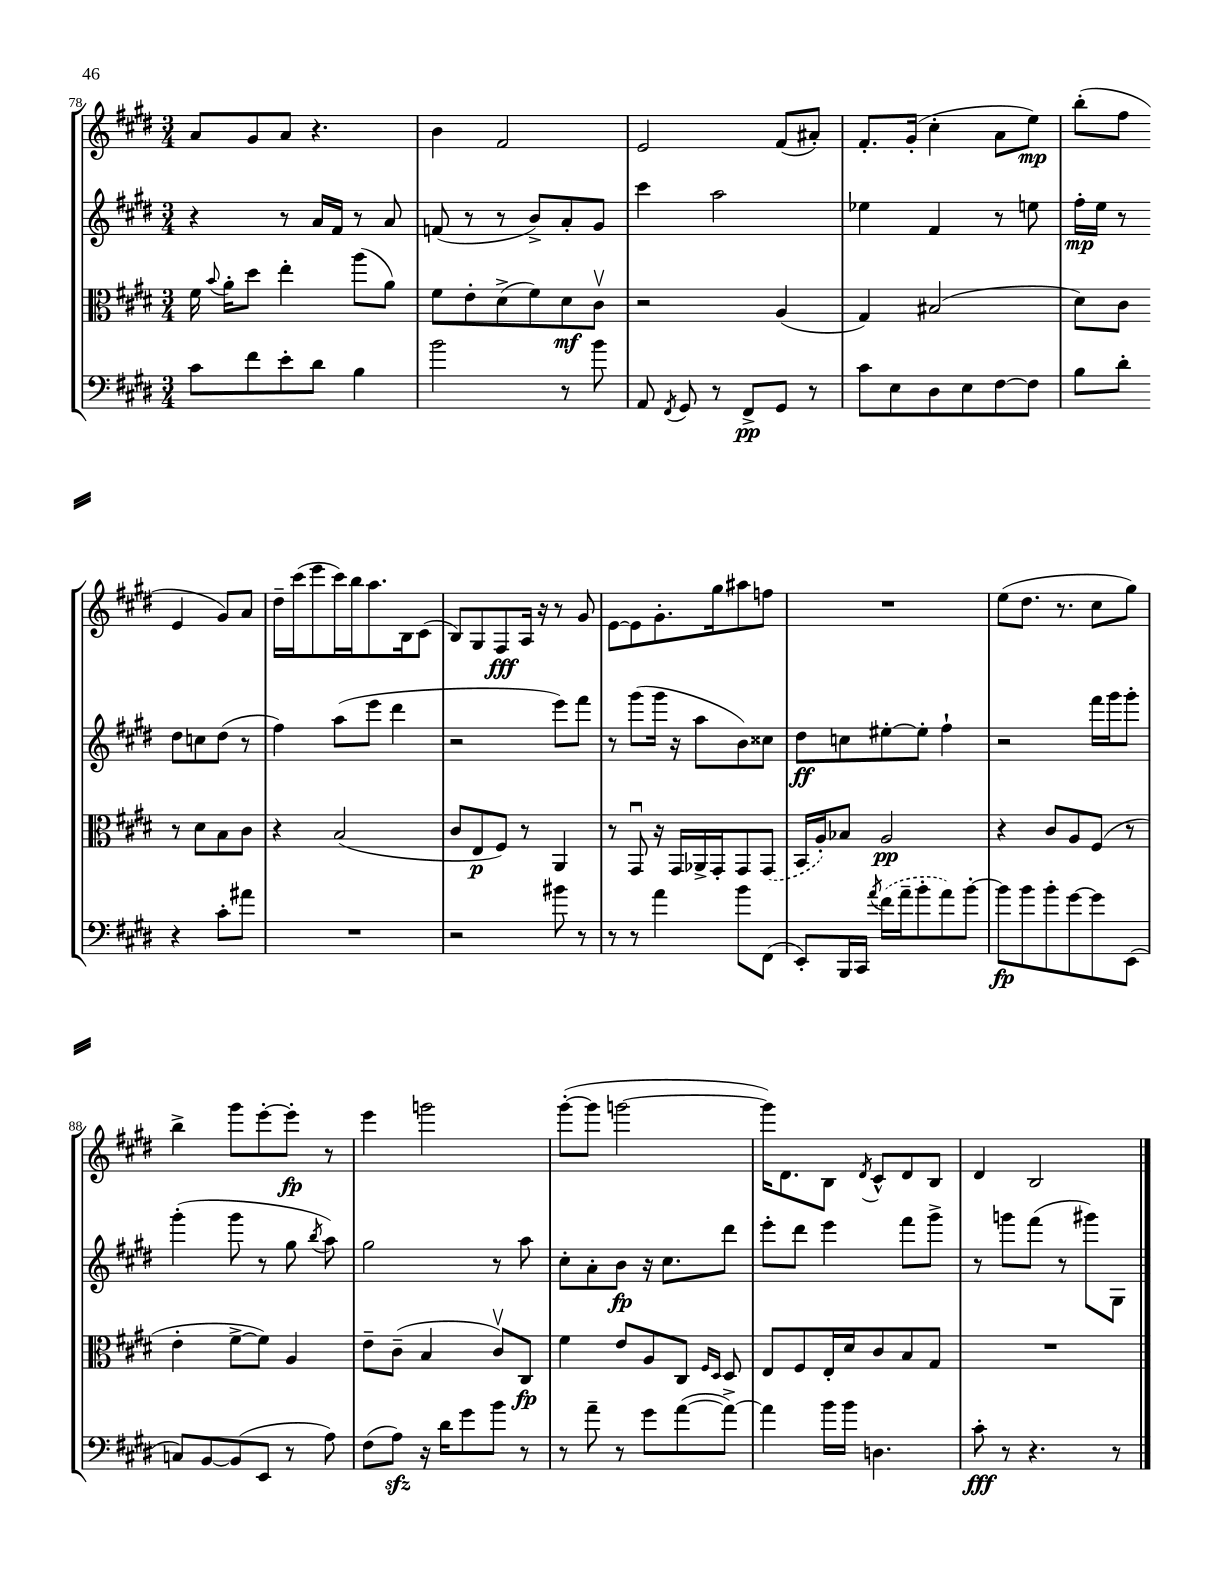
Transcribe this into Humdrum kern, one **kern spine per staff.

**kern	**dynam	**kern	**dynam	**kern	**dynam	**kern	**dynam
*part4	*part4	*part3	*part3	*part2	*part2	*part1	*part1
*staff4	*staff4	*staff3	*staff3	*staff2	*staff2	*staff1	*staff1
*clefF4	*	*clefC3	*	*clefG2	*	*clefG2	*
*k[f#c#g#d#]	*	*k[f#c#g#d#]	*	*k[f#c#g#d#]	*	*k[f#c#g#d#]	*
*M3/4	*	*M3/4	*	*M3/4	*	*M3/4	*
=78	=78	=78	=78	=78	=78	=78	=78
8c#\L	.	16f#\	.	4r	.	8a/L	.
.	.	8qqb/	.	.	.	.	.
.	.	16a'\KL	.	.	.	.	.
8f#\	.	8dd#\J	.	.	.	8g#/	.
8e'\	.	4ee'\	.	8r	.	8a/J	.
8d#\J	.	.	.	16a/LL	.	4.r	.
.	.	.	.	16f#/JJ	.	.	.
4B\	.	(8aa\L	.	8r	.	.	.
.	.	8a\J)	.	8a/	.	.	.
=79	=79	=79	=79	=79	=79	=79	=79
2b\	.	8f#\L	.	(8fn/	.	4b\	.
.	.	8e'\	.	8r	.	.	.
.	.	(8d#^\	.	8r	.	2f#/	.
.	.	8f#\)	.	8b^/L)	.	.	.
8r	.	8d#\	mf	8a'/	.	.	.
8b\	.	8c#v\J	.	8g#/J	.	.	.
=80	=80	=80	=80	=80	=80	=80	=80
8AA/	.	2r	.	4ccc#\	.	2e/	.
8qFF#/	.	.	.	.	.	.	.
8GG#/	.	.	.	.	.	.	.
8r	.	.	.	2aa\	.	.	.
8FF#^/L	pp	.	.	.	.	.	.
8GG#/J	.	(4A/	.	.	.	(8f#/L	.
8r	.	.	.	.	.	8a#X'/J)	.
=81	=81	=81	=81	=81	=81	=81	=81
8c#\L	.	4G#/)	.	4ee-X\	.	8.f#'/L	.
8E\	.	.	.	.	.	.	.
.	.	.	.	.	.	(16g#'/Jk	.
8D#\	.	(2B#X/	.	4f#/	.	4cc#'\	.
8E\	.	.	.	.	.	.	.
[8F#\	.	.	.	8r	.	8a\L	.
8F#\J]	.	.	.	8een\	.	8ee\J)	mp
=82	=82	=82	=82	=82	=82	=82	=82
8B\L	.	8d#\L)	.	16ff#'\LL	mp	(8bb'\L	.
.	.	.	.	16ee\JJ	.	.	.
8d#'\J	.	8c#\J	.	8r	.	8ff#\J	.
4r	.	8r	.	8dd#\L	.	4e/	.
.	.	8d#\L	.	8ccn\	.	.	.
8c#'\L	.	8B\	.	(8dd#\J	.	8g#/L)	.
8a#X\J	.	8c#\J	.	8r	.	8a/J	.
!!LO:LB:g=z
=83	=83	=83	=83	=83	=83	=83	=83
2.r	.	4r	.	4ff#\)	.	16dd#~\LL	.
.	.	.	.	.	.	(16ccc#\J	.
.	.	.	.	.	.	8eee\	.
.	.	(2B/	.	(8aa\L	.	16ccc#\L)	.
.	.	.	.	.	.	16bb\J	.
.	.	.	.	8eee\J	.	8.aa\	.
.	.	.	.	4ddd#\	.	.	.
.	.	.	.	.	.	16B\k	.
.	.	.	.	.	.	(8c#\J	.
=84	=84	=84	=84	=84	=84	=84	=84
2r	.	8c#/L	.	2r	.	8B/L)	.
.	.	8E/	p	.	.	8G#/	.
.	.	8F#/J)	.	.	.	8F#/	fff
.	.	8r	.	.	.	16A/Jk	.
.	.	.	.	.	.	16r	.
8b#X\	.	4AA/	.	8eee\L)	.	8r	.
8r	.	.	.	8fff#\J	.	8g#/	.
=85	=85	=85	=85	=85	=85	=85	=85
8r	.	8r	.	8r	.	[8e\L	.
8r	.	8GG#u/	.	(8ggg#\L	.	8e\]	.
4a\	.	16r	.	16ggg#\Jk	.	8.g#'\	.
.	.	16GG#/LL	.	16r	.	.	.
.	.	16AA-X^/	.	8aa\L	.	.	.
.	.	16GG#'/J	.	.	.	16gg#\k	.
8b\L	.	8GG#/	.	8b\)	.	8aa#X\	.
(8FF#\J	.	(8GG#/J	.	8cc##X\J	.	8ffn\J	.
=86	=86	=86	=86	=86	=86	=86	=86
8EE'/L)	.	16BB/LL	.	8dd#\L	ff	2.r	.
.	.	16A'/J)	.	.	.	.	.
16BBB/L	.	8B-X/J	.	8ccn\	.	.	.
16CC#/JJ	.	.	.	.	.	.	.
8qa/	.	.	.	.	.	.	.
(16f#\LL	.	2A/	pp	[8ee#X'\	.	.	.
16a~\J	.	.	.	.	.	.	.
8b'\	.	.	.	8ee#'\J]	.	.	.
8a\)	.	.	.	4ff#`\	.	.	.
[8b'\J	.	.	.	.	.	.	.
=87	=87	=87	=87	=87	=87	=87	=87
8b\L]	fp	4r	.	2r	.	(8ee\L	.
8b\	.	.	.	.	.	8.dd#\J	.
8b'\	.	8c#/L	.	.	.	.	.
.	.	.	.	.	.	8.r	.
[8g#\	.	8A/	.	.	.	.	.
8g#\]	.	(8F#/J	.	16fff#\LL	.	8cc#\L	.
.	.	.	.	16ggg#\J	.	.	.
(8EE\J	.	8r	.	8ggg#'\J	.	8gg#\J)	.
!!LO:LB:g=z
=88	=88	=88	=88	=88	=88	=88	=88
8Cn/L)	.	4e'\	.	(4ggg#'\	.	4bb^\	.
[8BB/	.	.	.	.	.	.	.
(8BB/]	.	[8f#^\L	.	8ggg#\	.	8ggg#\L	.
8EE/J	.	8f#\J])	.	8r	.	[8eee'\	.
8r	.	4A/	.	8gg#\	.	8eee'\J]	fp
.	.	.	.	8qbb/	.	.	.
8A\)	.	.	.	8aa\)	.	8r	.
=89	=89	=89	=89	=89	=89	=89	=89
(8F#\L	.	8e~\L	.	2gg#\	.	4eee\	.
8Azz\J)	.	(8c#~\J	.	.	.	.	.
16r	.	4B/	.	.	.	2gggn\	.
16d#\KL	.	.	.	.	.	.	.
8g#\	.	.	.	.	.	.	.
8b\J	.	8c#v/L)	.	8r	.	.	.
8r	.	8C#/J	fp	8aa\	.	.	.
=90	=90	=90	=90	=90	=90	=90	=90
8r	.	4f#\	.	8cc#'\L	.	([8ggg#'\L	.
8a~\	.	.	.	8a'\	.	8ggg#\J]	.
8r	.	8e/L	.	8b\J	fp	[2gggn\	.
8g#\L	.	8A/	.	16r	.	.	.
.	.	.	.	8.cc#\L	.	.	.
([8a\	.	8C#/J	.	.	.	.	.
.	.	16qqF#/LL	.	.	.	.	.
.	.	16qqD#/JJ	.	.	.	.	.
8a^\J_)	.	8D#/	.	8ddd#\J	.	.	.
=91	=91	=91	=91	=91	=91	=91	=91
4a\]	.	8E/L	.	8eee'\L	.	16ggg\KL])	.
.	.	.	.	.	.	8.d#\	.
.	.	8F#/	.	8ddd#\J	.	.	.
16b\LL	.	16E'/L	.	4eee\	.	8B\J	.
16b\JJ	.	16d#/J	.	.	.	.	.
.	.	.	.	.	.	8qd#/	.
4.Dn\	.	8c#/	.	.	.	8c#^^/L	.
.	.	8B/	.	8fff#\L	.	8d#/	.
.	.	8G#/J	.	8ggg#^\J	.	8B/J	.
=92	=92	=92	=92	=92	=92	=92	=92
8c#'\	fff	2.r	.	8r	.	4d#/	.
8r	.	.	.	8gggn\L	.	.	.
4.r	.	.	.	(8fff#\J	.	2B/	.
.	.	.	.	8r	.	.	.
.	.	.	.	8ggg#X\L)	.	.	.
8r	.	.	.	8G#\J	.	.	.
==	==	==	==	==	==	==	==
*-	*-	*-	*-	*-	*-	*-	*-
